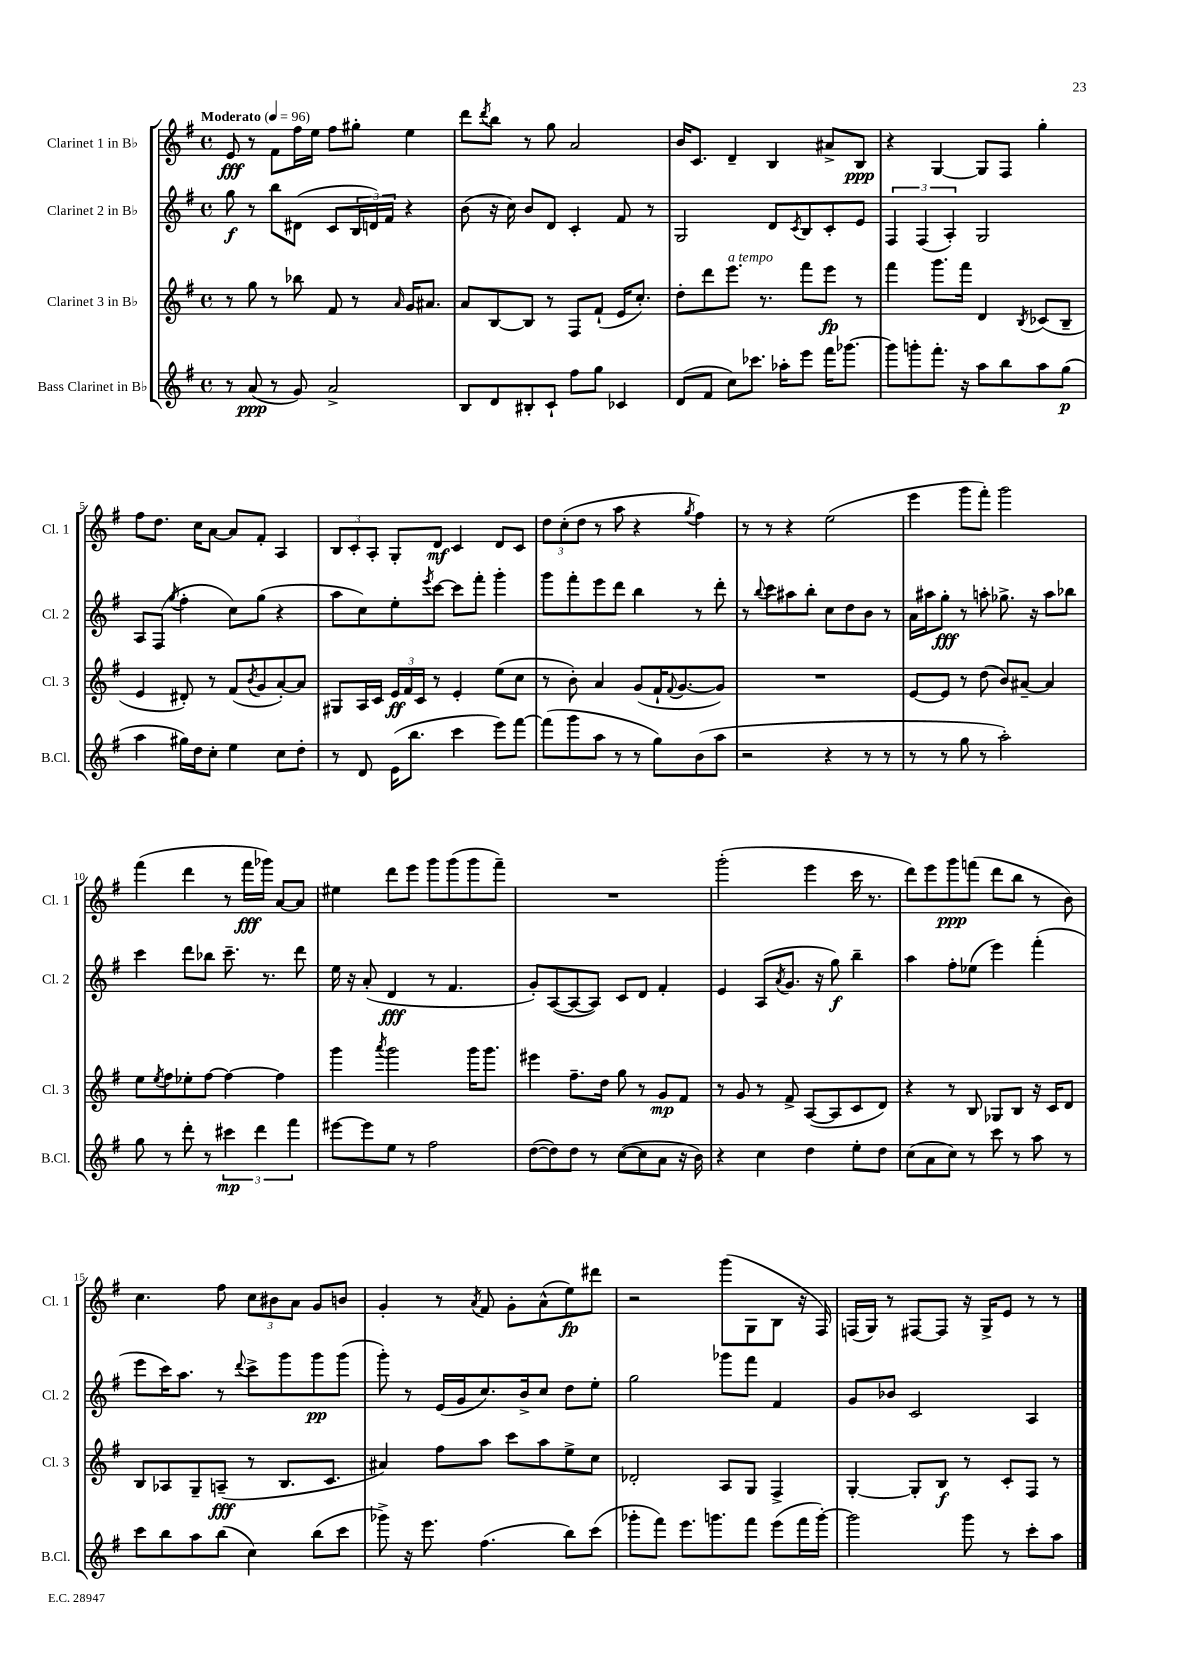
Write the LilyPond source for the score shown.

<<
\new StaffGroup <<
\new Staff = "s0" \with { instrumentName = "Clarinet 1 in Bb" shortInstrumentName = "Cl. 1" } {
    \clef treble \key g \major \defaultTimeSignature \time 4/4 \tempo "Moderato" 4 = 96
    e'8\fff r8 fis'8 fis''16 e''16 fis''8 gis''8-. e''4 |
    d'''8 \acciaccatura { d'''8 } b''8 r8 g''8 a'2 |
    b'16 c'8. d'4-- b4 ais'8-> b8\ppp |
    r4 g4~ g8 fis8 g''4-. |
    fis''8 d''8. c''16 a'8~ a'8 fis'8-. a4 |
    \tuplet 3/2 { b8 c'8-. a8-. } g8-. d'8\mf c'4 d'8 c'8 |
    \tuplet 3/2 { d''8 c''8-.( d''8 } r8 a''8 r4 \acciaccatura { g''8 } fis''4) |
    r8 r8 r4 e''2( |
    e'''4 g'''8 fis'''8-.) g'''2 |
    fis'''4( d'''4 r8 fis'''16\fff ges'''16) a'8~ a'8 |
    eis''4 d'''8 e'''8 g'''8 g'''8( g'''8 fis'''8--) |
    R1 |
    g'''2-.( e'''4 c'''16 r8. |
    d'''8) e'''8 g'''8\ppp f'''8( d'''8 b''8 r8 b'8) |
    c''4. fis''8 \tuplet 3/2 { c''8 bis'8 a'8 } g'8 b'8 |
    g'4-. r8 \acciaccatura { a'8 } fis'8 g'8-. a'8-^( e''8\fp) dis'''8 |
    r2 g'''8( g8 b8 r16 fis16) |
    f16( g16) r8 fis8~ fis8 r16 g16-> e'8 r8 r8 \bar "|." |
}
\new Staff = "s1" \with { instrumentName = "Clarinet 2 in Bb" shortInstrumentName = "Cl. 2" } {
    \clef treble \key g \major \defaultTimeSignature \time 4/4
    g''8\f r8 b''8 dis'8( c'8 \tuplet 3/2 { b16 d'16) fis'16 } r4 |
    b'8( r16 c''16) b'8 d'8 c'4-. fis'8 r8 |
    g2 d'8 \acciaccatura { c'8 } b8 c'8-. e'8 |
    \tuplet 3/2 { fis4 fis4( a4-.) } g2 |
    a8 fis8( \acciaccatura { g''8 } fis''4-. c''8) g''8( r4 |
    a''8 c''8) e''8-. \acciaccatura { e'''8 } c'''8~ c'''8 fis'''8-. g'''4-. |
    g'''8 fis'''8-. e'''8 d'''8 b''4 r8 d'''8-. |
    r8 \appoggiatura { b''8 } c'''8 ais''8 b''8-. c''8 d''8 b'8 r8 |
    a'16 ais''16 g''8-.\fff r8 a''8-. ges''8.-> r16 a''8 bes''8 |
    c'''4 d'''8 bes''8 c'''8.-- r8. d'''8 |
    e''16 r16 a'8-.( d'4\fff r8 fis'4. |
    g'8-.) a8~( a8~ a8) c'8 d'8 fis'4-. |
    e'4 a8( \acciaccatura { a'8 } g'8. r16 g''8\f) b''4-- |
    a''4 fis''8-. ees''8( e'''4) fis'''4-.( |
    e'''8 c'''16) a''8. r8 \appoggiatura { d'''8 } c'''8-> g'''8 g'''8\pp g'''8( |
    g'''8-.) r8 e'16( g'16 c''8.) b'16-> c''8 d''8 e''8-. |
    g''2 ges'''8 fis'''8 fis'4 |
    g'8 bes'8 c'2 a4 \bar "|." |
}
\new Staff = "s2" \with { instrumentName = "Clarinet 3 in Bb" shortInstrumentName = "Cl. 3" } {
    \clef treble \key g \major \defaultTimeSignature \time 4/4
    r8 g''8 r8 bes''8 fis'8 r8 \grace { a'16 } g'16 ais'8. |
    a'8 b8~ b8 r8 fis8 fis'8-!( e'16 c''8.-.) |
    d''8-. d'''8 e'''8.^\markup { \italic "a tempo" } r8. fis'''8 e'''8\fp r8 |
    fis'''4 g'''8. fis'''16 d'4 \acciaccatura { b8 } ces'8( b8-- |
    e'4 dis'8-.) r8 fis'8( \acciaccatura { b'8 } g'8 a'8~-.) a'8 |
    gis8 a16 c'16 \tuplet 3/2 { e'16\ff fis'16 c'16 } r8 e'4-. e''8( c''8 |
    r8 b'8-.) a'4 g'8( fis'16-! \appoggiatura { fis'8 } g'8.~ g'8) |
    R1 |
    e'8~ e'8 r8 d''8( b'8) ais'8~-- ais'4 |
    e''8 \acciaccatura { e''8 } fis''8 ees''8-. fis''8~ fis''4~ fis''4 |
    g'''4 \acciaccatura { a'''8 } g'''2 g'''16 g'''8. |
    eis'''4 fis''8.-- d''16 g''8 r8 g'8\mp fis'8 |
    r8 g'8 r8 fis'8-> a8~( a8 c'8 d'8) |
    r4 r8 b8 ges8 b8 r16 c'16 d'8 |
    b8 aes8 g8-- a8--\fff( r8 b8. c'8. |
    ais'4) fis''8 a''8 c'''8 a''8 e''8-> c''8 |
    des'2-. a8 g8 fis4-> |
    g4~-. g8-. b8\f r8 c'8-. fis8 r8 \bar "|." |
}
\new Staff = "s3" \with { instrumentName = "Bass Clarinet in Bb" shortInstrumentName = "B.Cl." } {
    \clef treble \key g \major \defaultTimeSignature \time 4/4
    r8 a'8\ppp( r8 g'8) a'2-> |
    b8 d'8 bis8-. c'8-! fis''8 g''8 ces'4 |
    d'8( fis'8 c''8) ces'''8. aes''16-. e'''8 fis'''16 ges'''8.~ |
    ges'''8 g'''8-. fis'''8.-. r16 a''8 b''8 a''8 g''8\p( |
    a''4 gis''16) d''16 c''8-. e''4 c''8 d''8-. |
    r8 d'8 e'16( b''8. c'''4 e'''8) fis'''8~ |
    fis'''8( g'''8 a''8 r8 r8 g''8) b'8( a''8 |
    r2 r4 r8 r8 |
    r8 r8 g''8 r8 a''2-.) |
    g''8 r8 d'''8-. r8 \tuplet 3/2 { cis'''4\mp d'''4 fis'''4 } |
    eis'''8~ eis'''8 e''8 r8 fis''2 |
    d''8~( d''8) d''8 r8 c''8~( c''8 a'8 r16 b'16) |
    r4 c''4 d''4 e''8-. d''8 |
    c''8( a'8 c''8) r8 c'''8 r8 a''8 r8 |
    c'''8 b''8 a''8 b''8( c''4) b''8( c'''8 |
    ges'''8->) r16 e'''8. fis''4.( b''8) c'''8( |
    ges'''8-. fis'''8) e'''8. g'''8. fis'''8 e'''8( fis'''16 g'''16~-.) |
    g'''2 g'''8 r8 c'''8-. a''8 \bar "|." |
}
>>
>>
